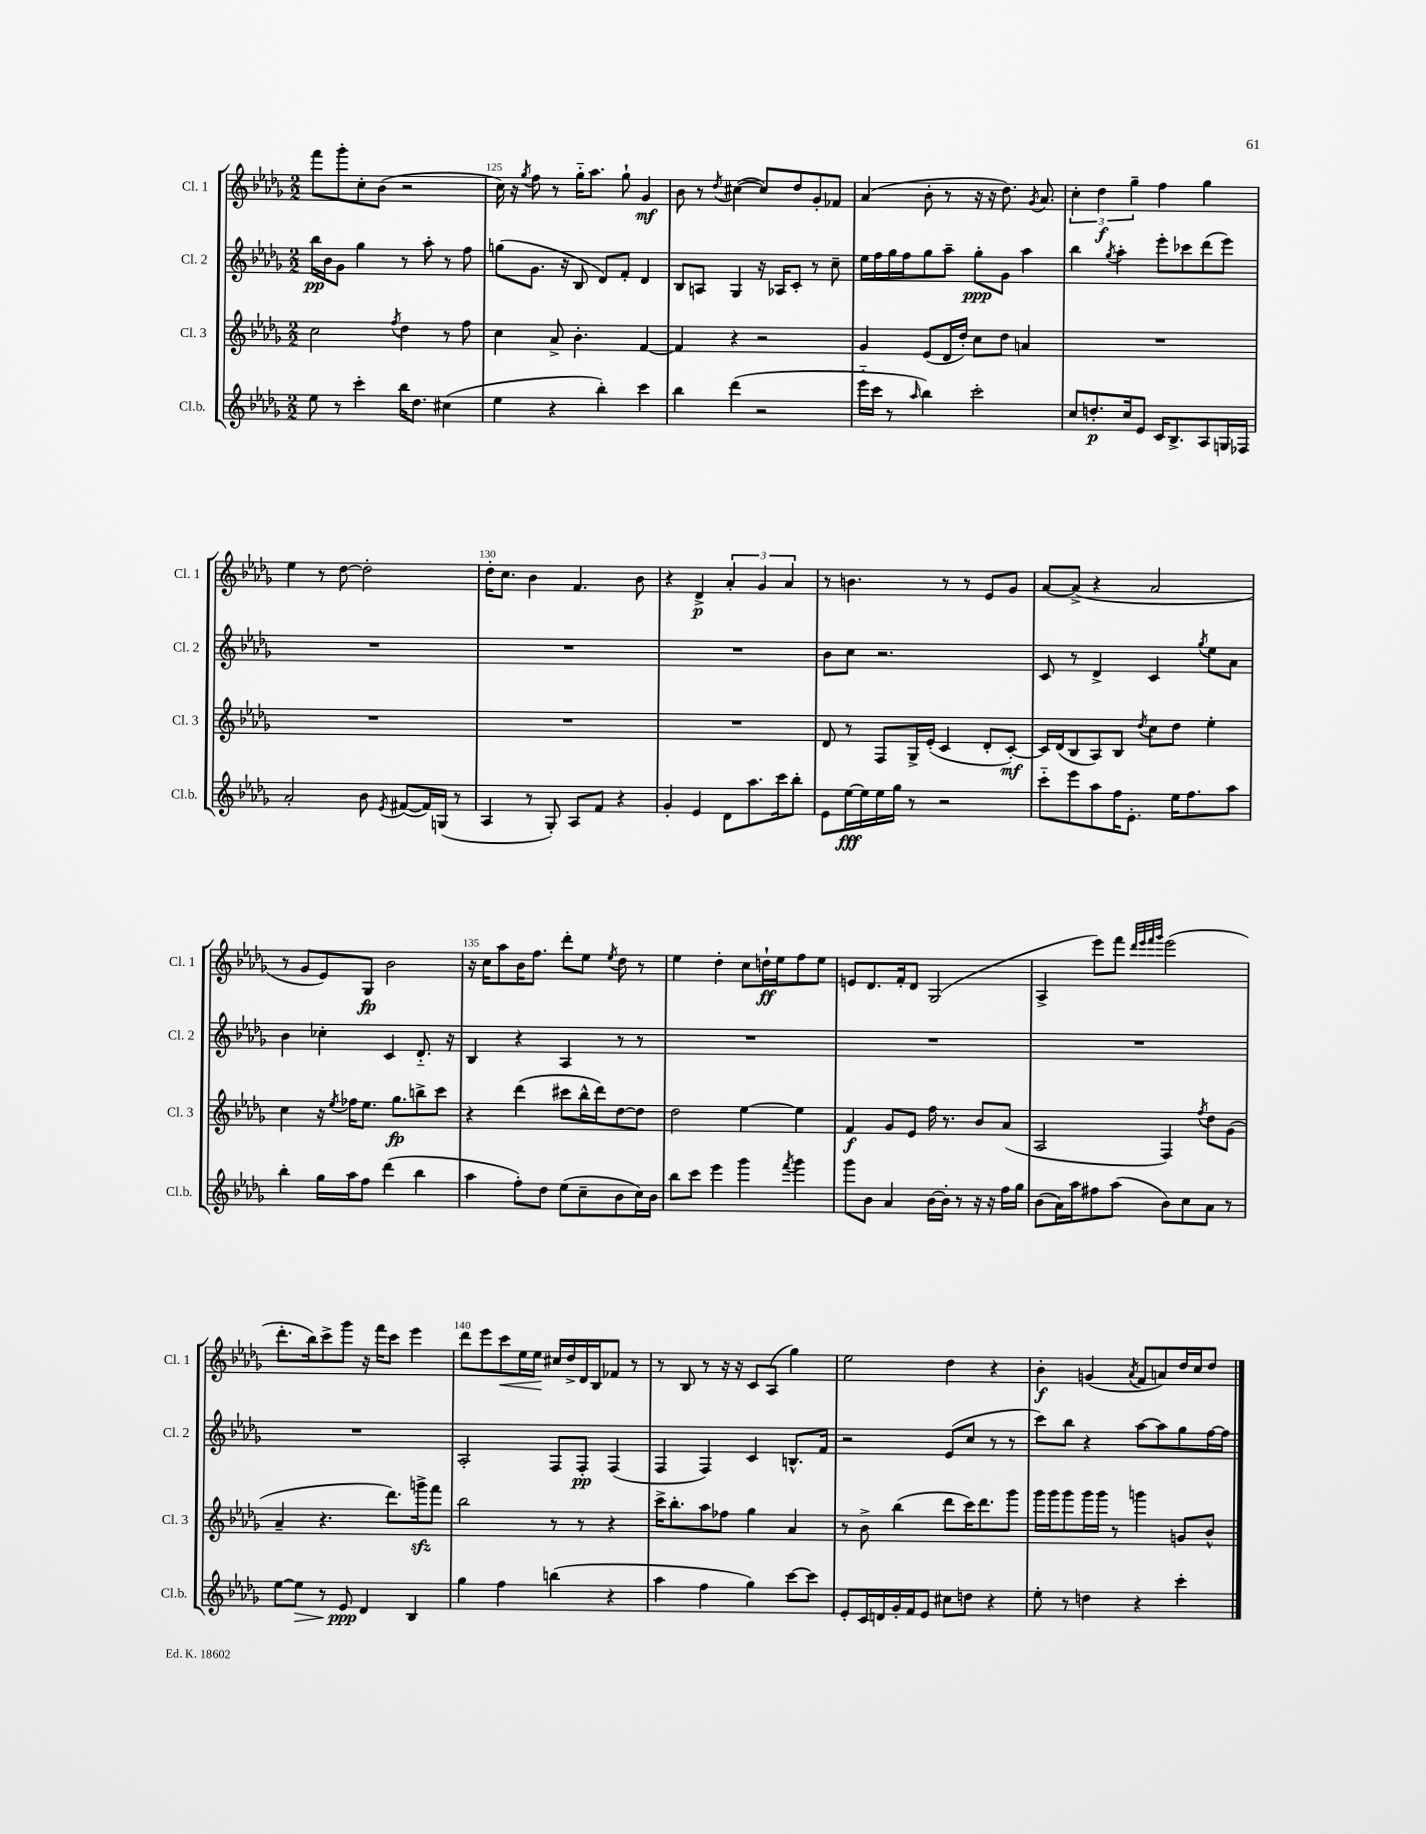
<<
\new StaffGroup <<
\new Staff = "s0" \with { instrumentName = "Cl. 1" shortInstrumentName = "Cl. 1" } {
    \clef treble \key des \major \numericTimeSignature \time 2/2
    \autoBeamOff f'''8[ ges'''8-. c''8-. bes'8]( r2 |
    c''16) r16 \acciaccatura { ges''8 } f''8 r8 ges''16[-_ aes''8.] ges''8-! ges'4\mf |
    bes'8 r8 \acciaccatura { des''8 } cis''4~( cis''8[) des''8 ges'8-. fes'8] |
    aes'4( bes'8-. r8 r16 r16 des''8.) \acciaccatura { ges'8 } aes'8. |
    \tuplet 3/2 { c''4-. des''4\f ges''4-- } f''4 ges''4 |
    ees''4 r8 des''8~ des''2-. |
    des''16[-. c''8.] bes'4 f'4. bes'8 |
    r4 des'4->\p \tuplet 3/2 { aes'4-. ges'4 aes'4 } |
    r8 b'4. r8 r8 ees'8[ ges'8] |
    aes'8[~ aes'8]->( r4 aes'2 |
    r8 ges'8[ ees'8) ges8]\fp bes'2 |
    r16 c''16[ aes''8 bes'16 f''8.] des'''8[-. ees''8] \acciaccatura { ees''8 } des''8 r8 |
    ees''4 des''4-. c''8[ d''16-!\ff ees''16 f''8 ees''8] |
    e'8[ des'8. f'16-. des'8] ges2( |
    aes4-> ees'''8[) f'''8] \grace { des'''32[ ees'''32 f'''32 ges'''32] } ees'''2( |
    des'''8.[-. bes''16) c'''8-> ges'''8] r16 f'''16[ c'''8] ees'''4 |
    des'''8[ ees'''8 c'''8\< ees''16 ees''16]\! cis''16[ des''16-> des'16 bes16 fes'8] r8 |
    r8 bes8 r8 r16 r16 c'8[ aes8]( ges''4) |
    ees''2 des''4 r4 |
    bes'4-.\f g'4( \acciaccatura { aes'8 } f'8[ a'8) des''16 c''16 des''8] \bar "|." |
}
\new Staff = "s1" \with { instrumentName = "Cl. 2" shortInstrumentName = "Cl. 2" } {
    \clef treble \key des \major \numericTimeSignature \time 2/2
    \autoBeamOff bes''16[\pp bes'16 ges'8] ges''4 r8 aes''8-. r8 f''8 |
    g''8[( ges'8.] r16 bes8 des'8[) f'8]-. des'4 |
    bes8[ a8] ges4 r16 aes16[ c'8]-. r8 c''8-- |
    ees''16[ f''16 ges''16 f''16 ges''8 aes''8]-- ges''8[-.\ppp ges'8] aes''4 |
    bes''4 \acciaccatura { ges''8 } aes''4-. ees'''8[-. ces'''8 des'''8( ees'''8]) |
    R1 |
    R1 |
    R1 |
    bes'8[ c''8] r2. |
    c'8 r8 des'4-> c'4 \acciaccatura { ges''8 } ees''8[ aes'8] |
    bes'4 ces''4-. c'4 des'8.-_ r16 |
    bes4 r4 aes4 r8 r8 |
    R1 |
    R1 |
    R1 |
    R1 |
    aes2-. f8[ f8]-.\pp f4( |
    f4 f4) c'4 b8.[-^ f'16] |
    r2 ees'8[( c''8] r8 r8 |
    c'''8[) bes''8] r4 aes''8[~ aes''8 ges''8 f''16~ f''16] \bar "|." |
}
\new Staff = "s2" \with { instrumentName = "Cl. 3" shortInstrumentName = "Cl. 3" } {
    \clef treble \key des \major \numericTimeSignature \time 2/2
    \autoBeamOff c''2 \acciaccatura { f''8 } des''4 r8 f''8 |
    c''4 aes'8-> bes'4.-. f'4~ |
    f'4 r4 r2 |
    ges'4 ees'8[( des'16 des''16]-.) c''8[ des''8] a'4 |
    R1 |
    R1 |
    R1 |
    R1 |
    des'8 r8 f8[ ges16-> ees'16]-.( c'4 des'8[-. c'8]~-.\mf) |
    c'16[ des'16( bes8 aes8) bes8] \acciaccatura { des''8 } c''8[ des''8] ees''4-. |
    c''4 r16 \acciaccatura { ees''8 } fes''16[ ees''8.] ges''8.[\fp b''8-> c'''8] |
    r4 des'''4( cis'''8[ bes''16-^ des'''16) des''8~ des''8] |
    des''2 ees''4~ ees''4 |
    f'4\f ges'8[ ees'8] f''16 r8. bes'8[ aes'8]( |
    aes2 f4) \acciaccatura { f''8 } des''8[ ges'8]( |
    aes'4-- r4. des'''8.[) g'''16->\sfz f'''8] |
    bes''2 r8 r8 r4 |
    c'''16[-> bes''8.-. aes''8 fes''8] ges''4 aes'4 |
    r8 bes'8-> bes''4( des'''8[ c'''16) des'''8. ges'''8] |
    ges'''16[ ges'''16 ges'''8 ges'''16 ges'''16] r8 g'''4 g'8[ bes'8]-^ \bar "|." |
}
\new Staff = "s3" \with { instrumentName = "Cl.b." shortInstrumentName = "Cl.b." } {
    \clef treble \key des \major \numericTimeSignature \time 2/2
    \autoBeamOff ees''8 r8 c'''4-. bes''16[ des''8.] cis''4( |
    ees''4 r4 bes''4-.) c'''4 |
    bes''4 des'''4( r2 |
    ees'''16[-_ c'''16] r8 \grace { aes''16 } bes''4) c'''2-. |
    c''8[ d''8.-.\p c''16 ees'8] c'16[ bes8.-> aes8 g16 fes16] |
    aes'2-. bes'8 \acciaccatura { ees'8 } fis'8[~( fis'16) g16]( r8 |
    aes4 r8 ges8-.) aes8[ f'8] r4 |
    ges'4-. ees'4 des'8[ aes''8. c'''16 bes''8]-. |
    ees'8[ ees''16~\fff ees''16 ees''16 ges''16] r8 r2 |
    c'''8[-_ ees'''8 aes''8 f''16 ees'8.]-. ees''16[ f''8. aes''8] |
    bes''4-. ges''16[ aes''16 f''8] des'''4( bes''4 |
    aes''4 f''8[-.) des''8] ees''8[( c''8-- bes'8 c''16) bes'16] |
    bes''8[ c'''8] ees'''4 ges'''4 \acciaccatura { f'''8 } ges'''4 |
    ges'''8[ bes'8] aes'4 bes'16[~ bes'16]-. r8 r16 r16 f''16[ ges''16] |
    bes'8[( aes'16) aes''16 fis''8 aes''8]( bes'8[) c''8 aes'8] r8 |
    ees''8[~ ees''8]\> r8 ees'8\ppp\! des'4 bes4 |
    ges''4 f''4 b''4( r4 |
    aes''4 f''4 ges''4) c'''8[~ c'''8] |
    ees'8[-. c'16 d'16 ges'16-. f'16 ees'8] cis''8[ d''8] r4 |
    ees''8-. r8 d''4 r4 c'''4-. \bar "|." |
}
>>
>>
\layout { \context { \Score currentBarNumber = #124 \override BarNumber.break-visibility = ##(#f #t #t) barNumberVisibility = #(every-nth-bar-number-visible 5) } }
